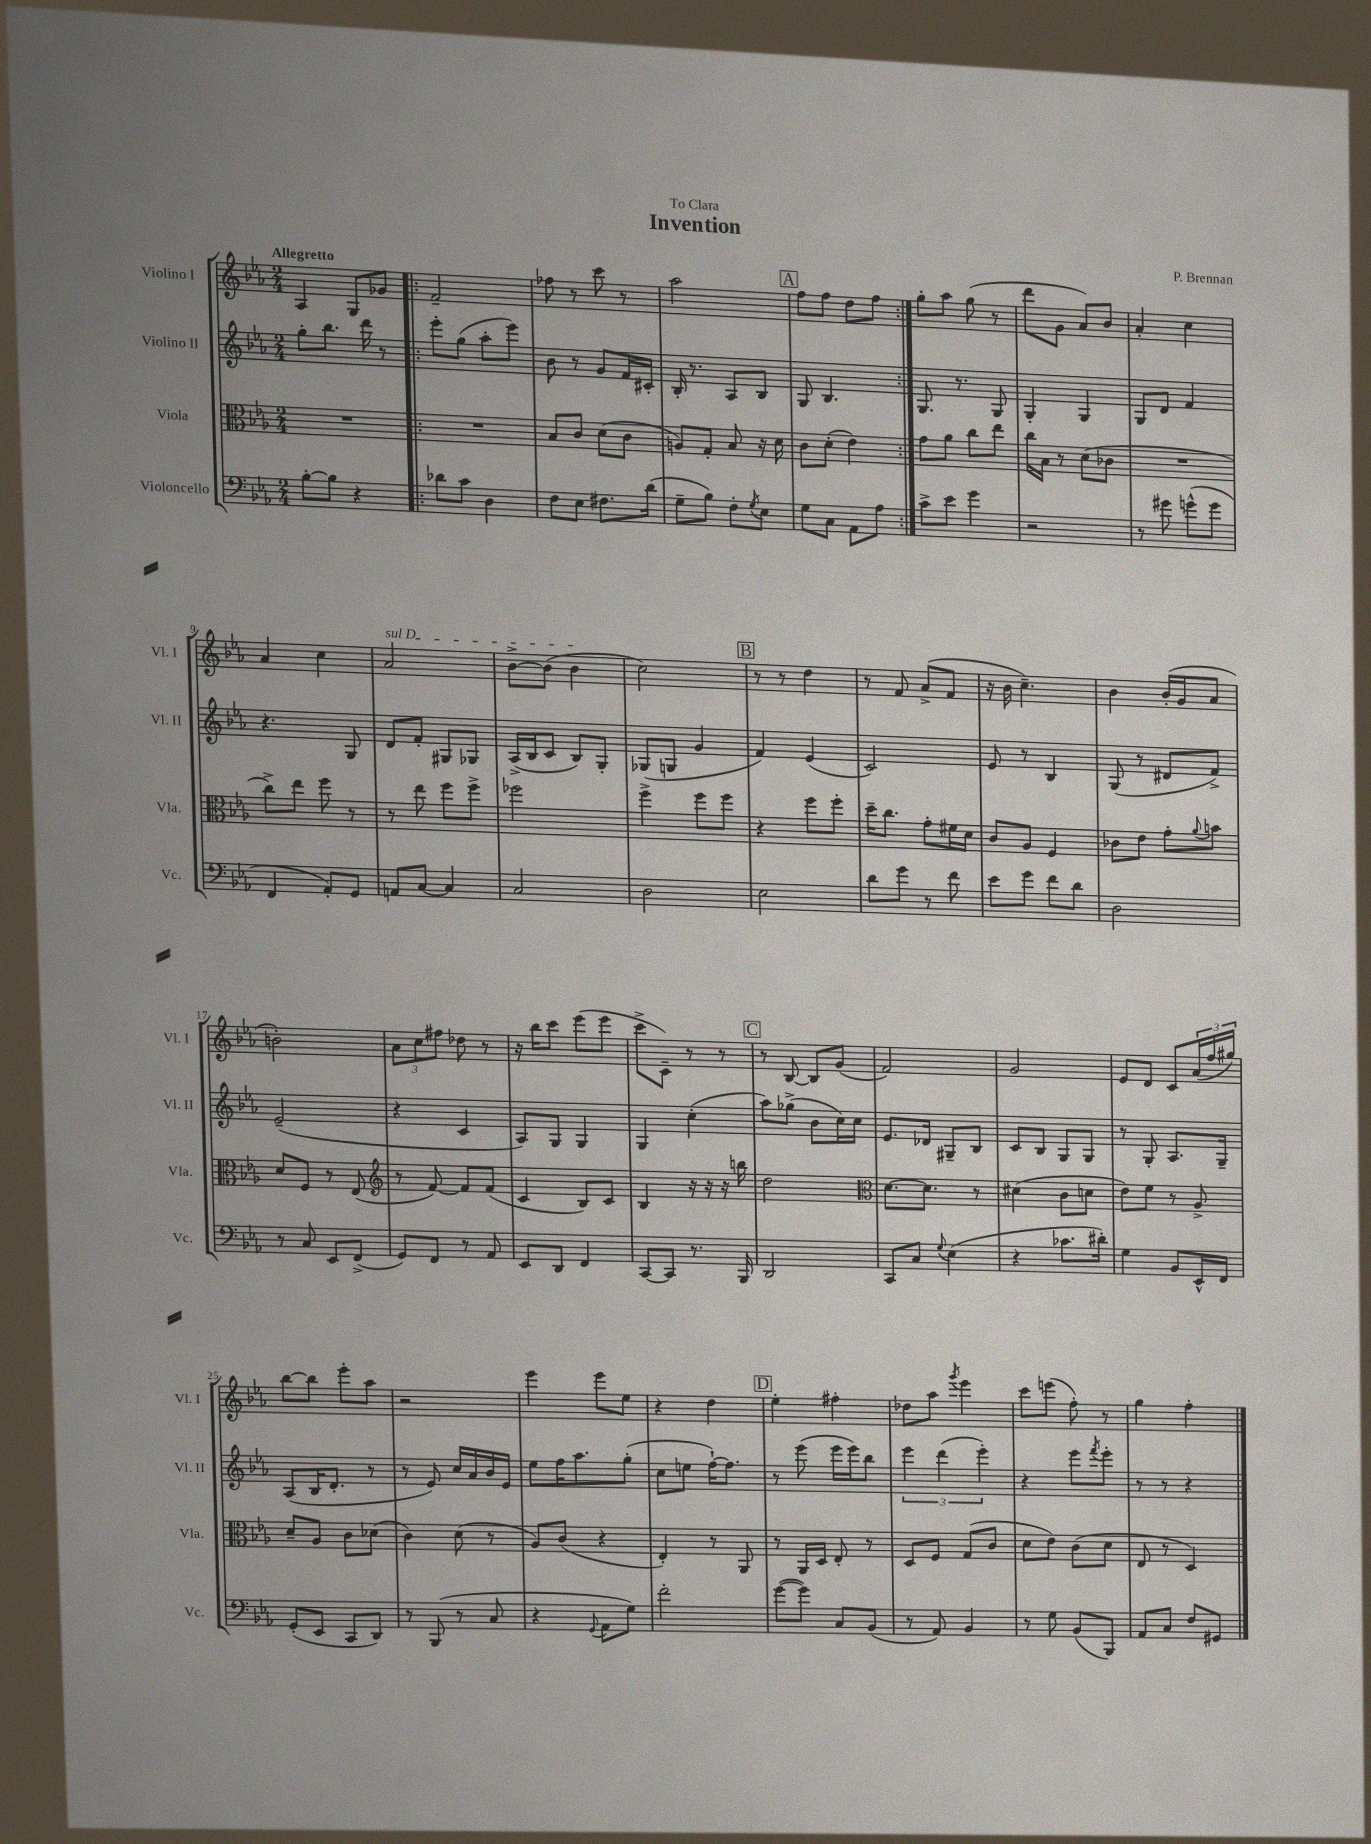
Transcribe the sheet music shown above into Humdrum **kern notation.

**kern	**kern	**kern	**kern
*staff4	*staff3	*staff2	*staff1
*clefF4	*clefC3	*clefG2	*clefG2
*k[b-e-a-]	*k[b-e-a-]	*k[b-e-a-]	*k[b-e-a-]
*M2/4	*M2/4	*M2/4	*M2/4
[8B-'\L	2r	8gg'\L	4A-/
8B-\]J	.	8.bb-\J	.
4r	.	.	8G/L
.	.	16ddd\	.
.	.	8r	8g-/J
=!|:	=!|:	=!|:	=!|:
8d-\L	2r	8eee-'\L	2f~/
8c\J	.	(8gg\J	.
4D\	.	8aa-'\L	.
.	.	8eee-\J)	.
=	=	=	=
8F\L	8B-/L	8b-\	8ff-\
8E-\J	8c/J	8r	8r
8.F#\L	(8d\L	8g/L	8ccc\
.	8c\J	16f/L	8r
(16d\Jk	.	16c#'/JJ	.
=	=	=	=
8G~\L	8A/L)	16B-'/	2aa-\
.	.	8.r	.
8B-\J)	8G'/J	.	.
8F'\L	8B-/	8A-/L	.
8qG/	.	.	.
8E-\J	16r	8B-/J	.
.	16d\	.	.
=	=	=	=
8G\L	8c\L	8G/	8ff\L
8C\J	(8d'\J	4.B-/	8ff\J
8AA-\L	4e-\)	.	8dd\L
8A-\J	.	.	8ff\J
=:|!	=:|!	=:|!	=:|!
8c^\L	8g\L	8.G/	8gg'\L
8e-\J	8a-\J	.	8aa-\J
.	.	8.r	.
4g\	8cc\L	.	(8gg\
.	8ee-\J	8G/	8r
=	=	=	=
2r	16cc\LL	4G'/	8ddd\L
.	16B-\JJ	.	.
.	8r	.	8g\J
.	(8d\L	4G/	8a-/L)
.	8c-\J	.	8b-/J
=	=	=	=
8r	2r	8G/L	4a-'/
8g#\	.	8d/J	.
(8g^^\L	.	4f/	4cc\
8g\J	.	.	.
=	=	=	=
4FF/	8cc^\L)	4.r	4a-/
.	8ee-\J	.	.
8AA-'/L)	8ff\	.	4cc\
8GG/J	8r	8G/	.
=	=	=	=
8AA/L	8r	8d/L	2a-/
[8C/J	8ee-\	8f'/J	.
4C/]	8ff\L	8G#/L	.
.	8ff^\J	8G-/J	.
=	=	=	=
2C/	2ff-\	(16A-^/LL	[8b-^\L
.	.	16B-/J	.
.	.	8c/J	(8b-\]J
.	.	8B-/L)	4b-\
.	.	8G'/J	.
=	=	=	=
2D\	4ff^\	(8G-/L	2cc\)
.	.	8G/J	.
.	8ff\L	4g/	.
.	8ff\J	.	.
=	=	=	=
2E-\	4r	4f/)	8r
.	.	.	8r
.	8ff\L	(4e-/	4dd\
.	8ff'\J	.	.
=	=	=	=
8d\L	16dd~\LK	2c/)	8r
.	8.cc\J	.	.
8g\J	.	.	8f/
8r	8g'\L	.	(8a-^/L
8f\	16f#\L	.	8f/J
.	16d\JJ	.	.
=	=	=	=
8e-\L	8c/L	8e-/	16r
.	.	.	16b-\
8g\J	8A-/J	8r	4.cc~\)
8f\L	4F/	4B-/	.
8d\J	.	.	.
=	=	=	=
2D\	8c-\L	(8G/	4b-\
.	8e-\J	8r	.
.	8g'\L	8d#/L	(16b-'/LL
.	.	.	16g/J
.	8qqa-/	.	.
.	8b\J	8f^/J)	8a-/J
=	=	=	=
8r	8d/L	(2e-~/	2b'\)
8C/	8F/J	.	.
8EE-/L	8r	.	.
(8FF^/J	(8E-/	.	.
=	=	=	=
*	*clefG2	*	*
8GG/L)	8r	4r	12a-\L
.	.	.	12cc\
8FF/J	[8f/)	.	.
.	.	.	12ff#\J
8r	8f/]L	4c/	8dd-\
8AA-/	(8f/J	.	8r
=	=	=	=
8EE-/L	4c/	8A-/L)	16r
.	.	.	16bb-\LK
8DD/J	.	8G/J	8ccc\J
4FF/	8B-/L)	4G/	(8eee-\L
.	8c/J	.	8eee-\J
=	=	=	=
[8CC/L	4B-/	4G/	8ccc^\L
8CC/]J	.	.	8c~\J)
8.r	16r	(4cc'\	8r
.	16r	.	.
.	16r	.	8r
16BBB-/	16bb\	.	.
=	=	=	=
2DD/	2dd\	8aa-\L)	8r
.	.	(8gg-^\J	[8B-/
.	.	8b-\L	8B-/]L
.	.	16cc\L)	(8g/J
.	.	16cc\JJ	.
=	=	=	=
*	*clefC3	*	*
8CC/L	[8.d\L	8.e-/L	2f/)
8C/J	.	.	.
.	8.d\]J	16d-/Jk	.
8qqG/	.	.	.
(4E-\	.	8G#~/L	.
.	8r	8B-/J	.
=	=	=	=
4r	(4d#\	8c/L	2g/
.	.	8B-/J	.
8.c-\L	8c\L	8G/L	.
.	8d\J	8G/J	.
16d#'\Jk)	.	.	.
=	=	=	=
4G\	8e-\L)	8r	8e-/L
.	8f\J	8G'/	8d/J
8BB-/L	8r	8.A-/L	8c/L
16EE-^^/L	8A-^/	.	(24a-/L
.	.	.	24ff/
16FF/JJ	.	16G~/Jk	.
.	.	.	24gg#/JJ)
=	=	=	=
(8GG'/L	8d~/L	(8A-/L	[8bb-\L
8EE-/J	8A-/J	16B-/K	8bb-\]J
.	.	8.d'/J	.
8CC/L	8c\L	.	8eee-'\L
8DD/J)	(8d-\J	8r	8aa-\J
=	=	=	=
8r	4c\)	8r	2r
(8BBB-/	.	8e-/)	.
8r	(8d\	16cc/LL	.
.	.	16a-/	.
8C/	8r	16b-/	.
.	.	16e-/JJ	.
=	=	=	=
4r	8A-/L)	8ee-\L	4eee-\
.	(8c/J	16ff\K	.
.	.	8.aa-\	.
8qqGG/	.	.	.
8AA-\L	4r	.	8eee-\L
8G\J)	.	(8gg'\J	8ee-\J
=	=	=	=
2f'\	4E-'/)	8cc\L	4r
.	.	8ee\J	.
.	8r	[16ff`\LK)	4dd\
.	.	8.ff\]J	.
.	8AA-/	.	.
=	=	=	=
([8g\L	8r	8r	4ee-'\
8g\]J)	16AA-/LL	(8eee-\	.
.	16D/JJ	.	.
8C/L	8E-'/	16eee-\LL	4ff#'\
.	.	16eee-\J)	.
(8BB-/J	8r	8bb-\J	.
=	=	=	=
8r	8D/L	6eee-\	8dd-\L
8AA-/)	8F/J	.	8aa-\J
.	.	(6ddd\	.
.	.	.	8qggg/
4BB-/	(8G/L	.	4eee-\
.	.	6eee-'\)	.
.	8c/J	.	.
=	=	=	=
8r	8d\L	4r	8ccc\L
8G\	8e-\J)	.	(8eee\J
(8BB-/L	(8c\L	8eee-\L	8ff'\)
.	.	8qfff/	.
8BBB-/J)	8d\J	8eee-'\J	8r
=	=	=	=
8AA-/L	8E-/	8r	4gg\
8C/J	8r	8r	.
8F/L	4D/)	4r	4ff'\
8GG#/J	.	.	.
==	==	==	==
*-	*-	*-	*-
